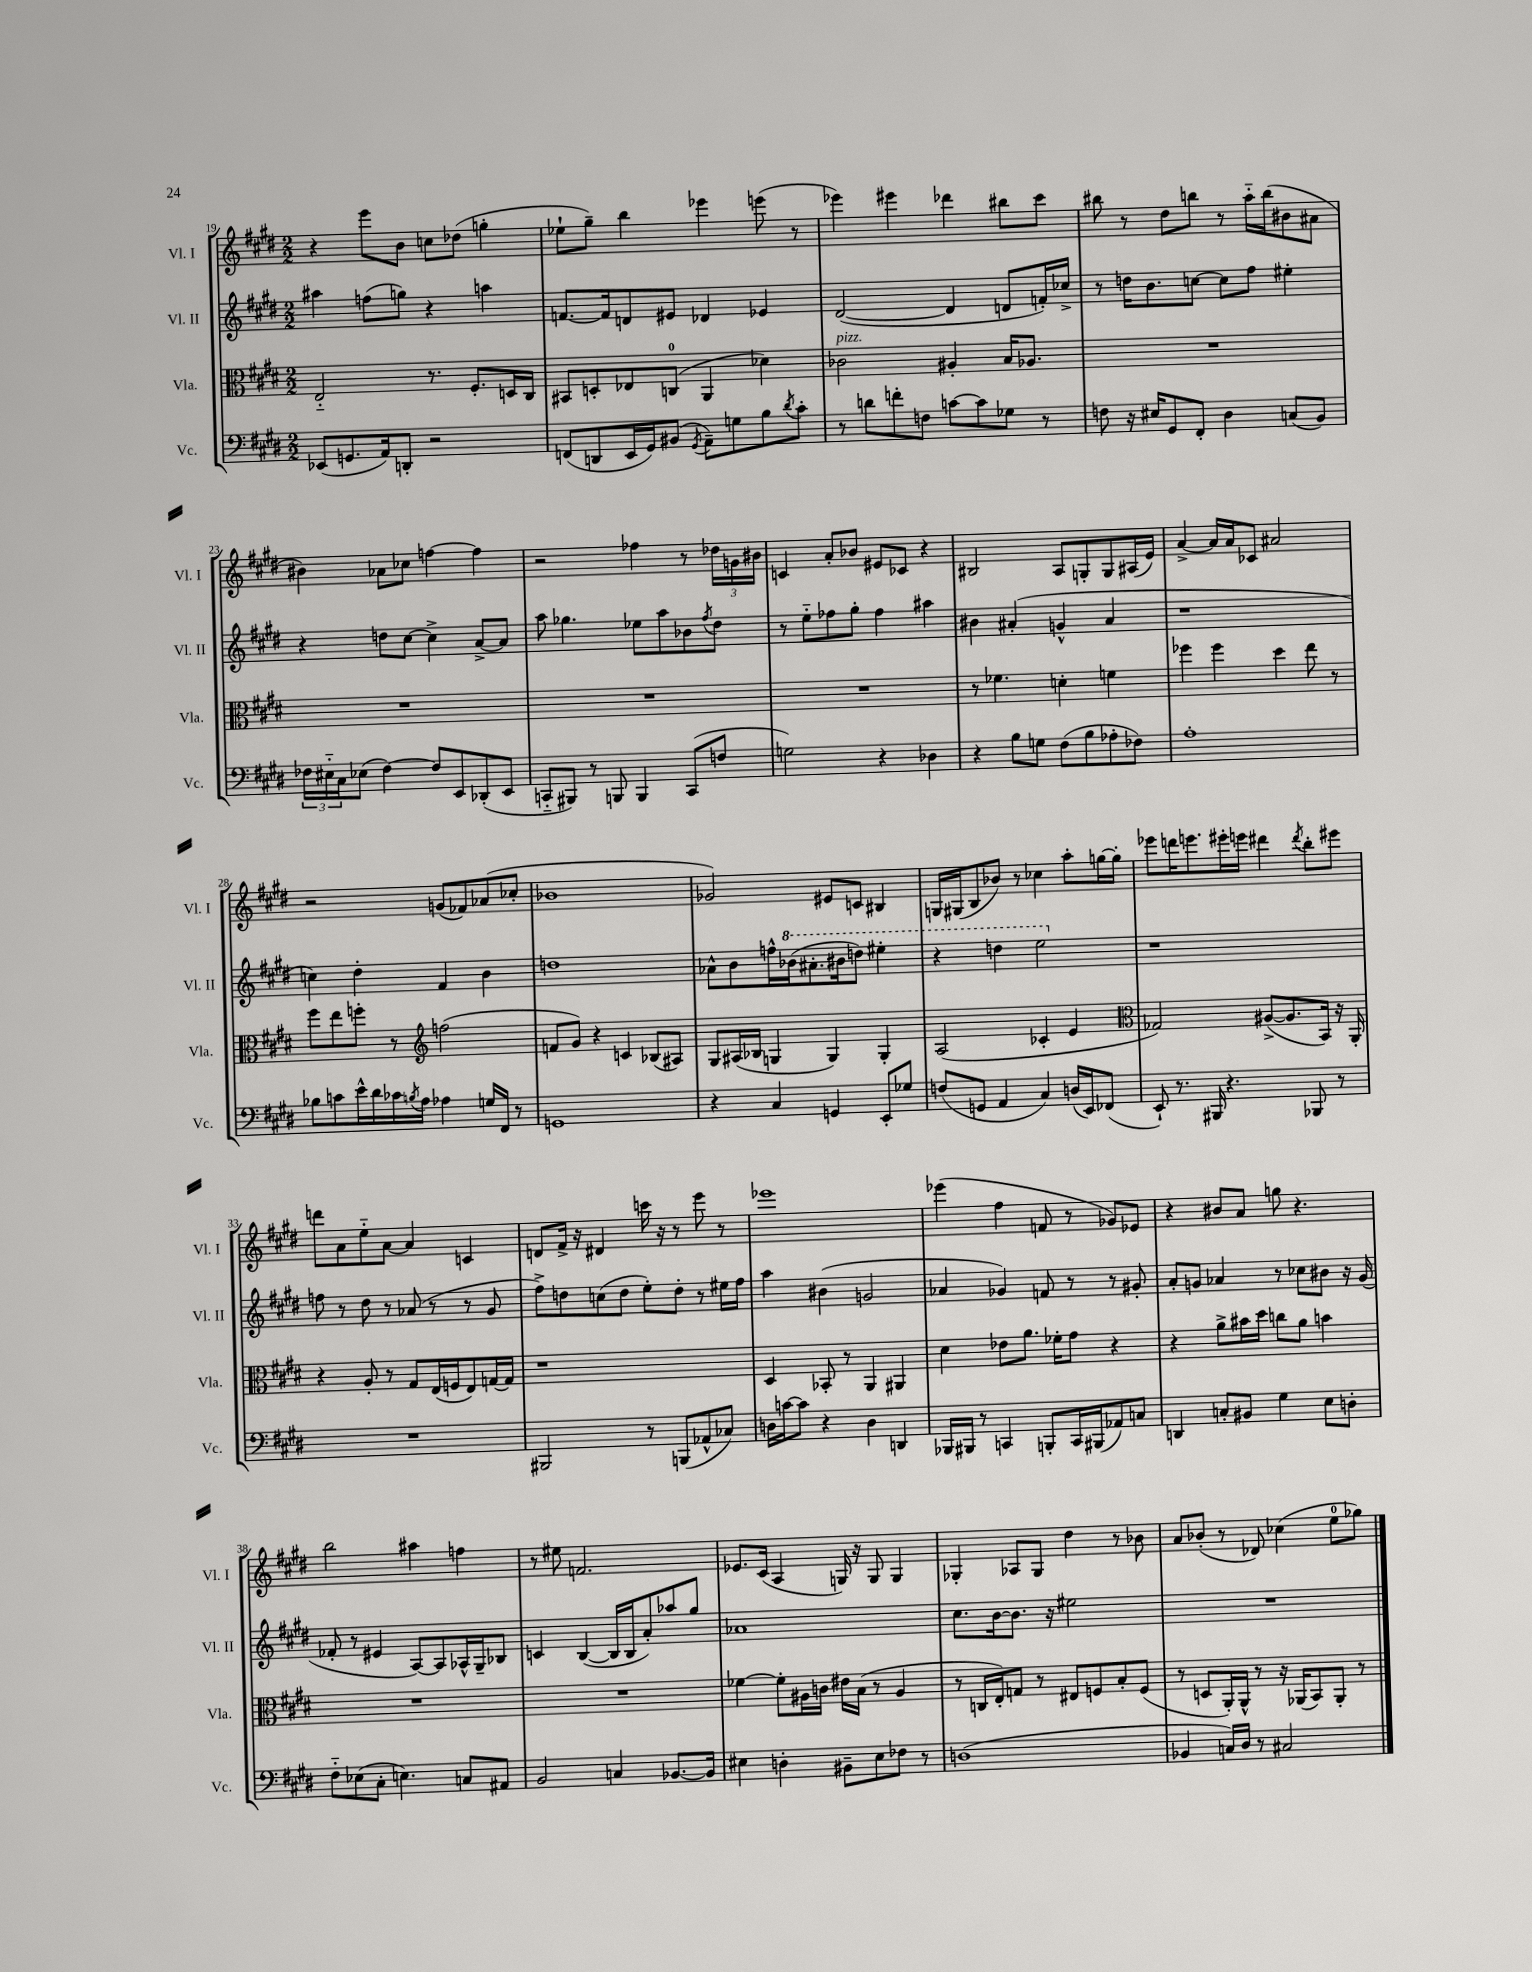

**kern	**kern	**kern	**kern
*staff4	*staff3	*staff2	*staff1
*clefF4	*clefC3	*clefG2	*clefG2
*k[f#c#g#d#]	*k[f#c#g#d#]	*k[f#c#g#d#]	*k[f#c#g#d#]
*M2/2	*M2/2	*M2/2	*M2/2
(8EE-	2E'~	4aa#	4r
8.GG	.	.	.
.	.	(8ff	8eee
16AA)	.	.	.
8DD'	.	8gg)	8b
2r	8.r	4r	8cc
.	.	.	(8dd-
.	8.F#'	.	.
.	.	4aa	4gg'
.	16D	.	.
.	16C#	.	.
=	=	=	=
(8FF	8BB#	[8.f	8ee-`
8DD	8D'	.	8gg#~)
.	.	16f]	.
16EE	8E-	8d	4bb
16GG#)	.	.	.
(8BB#	(8C	8e#	.
8qGG#	.	.	.
8AA~)	4AA	4d-	4eee-
8G	.	.	.
8B	4d-)	4e-	(8eee
8qd#	.	.	.
8c#'	.	.	8r
=	=	=	=
8r	2c-	([2d#	4eee-)
8d	.	.	.
8f'	.	.	4eee#
8F	.	.	.
[8c	4A#'	4d#]	4ddd-
8c]	.	.	.
8G-	16B	8d	8bb#
.	8.A-	.	.
8r	.	16f')	8ccc#
.	.	16cc-^	.
=	=	=	=
8F	1r	8r	8bb#
16r	.	16dd	8r
16E#	.	8.b	.
8GG#	.	.	8dd#
8FF#'	.	[8cc	8bb
4D#	.	8cc]	8r
.	.	8ff#	16aa'~
.	.	.	(16bb
(8C	.	4ee#'	8b#
8BB)	.	.	8a#
=	=	=	=
24F-	1r	4r	4b#)
24E#'~	.	.	.
24C#	.	.	.
(8E-	.	.	.
[4F-)	.	8dd	8a-
.	.	[8cc#	8cc-
8F-]	.	4cc#^]	[4ff
8EE	.	.	.
(8DD-'	.	[8a^	4ff]
8EE	.	8a]	.
=	=	=	=
8CC'~	1r	8aa	2r
8BBB#)	.	4.gg-	.
8r	.	.	.
8BBB	.	.	.
4BBB	.	8ee-	4ff-
.	.	8aa	.
(8CC	.	8b-	8r
.	.	8qff#	.
8F	.	8dd#	24dd-
.	.	.	24g
.	.	.	24b#
=	=	=	=
2G)	1r	8r	4c
.	.	8ee'~	.
.	.	8ff-	8a'
.	.	8gg#'	8b-
4r	.	4ff-	8e#
.	.	.	8c-
4D-	.	4aa#	4r
=	=	=	=
4r	8r	4b#	2B#
.	4.f-	.	.
8B	.	(4a#'	.
8G	.	.	.
(8F#	4d'	4g^^	8A
8B	.	.	8G'
8A-'	4f	4a#	8G
8F-)	.	.	(16A#
.	.	.	16e)
=	=	=	=
1A'	4ff-	1r	[4a^
.	4ff-	.	16a]
.	.	.	16a
.	.	.	8c-
.	4dd#	.	2a#
.	8ee	.	.
.	8r	.	.
=	=	=	=
8B-	8ff#	4cc)	2r
8c	8ee	.	.
16e^^	8ff'	4dd#'	.
16d#	.	.	.
16c-	8r	.	.
8qB	.	.	.
16A	.	.	.
*	*clefG2	*	*
4A-	(2ff	4f#	(8g
.	.	.	8f-)
16G	.	4b	(8a-
16FF#	.	.	.
8r	.	.	8cc-'
=	=	=	=
1GG	8f	1dd	1b-
.	8g#)	.	.
.	4r	.	.
.	4c	.	.
.	(8B-	.	.
.	8A#)	.	.
=	=	=	=
4r	8G#	8a-^^	2g-)
.	(16A#	8b	.
.	16B-	.	.
4C#	4G	16ff^^	.
.	.	(16bb-	.
.	.	8.aa#'	.
4GG	4G)	.	8e#
.	.	16bb#	.
.	.	8ddd)	8c
8EE'	4G'	4eee#'	4B#
8G-	.	.	.
=	=	=	=
(8F	(2A	4r	16G
.	.	.	(16G#
8GG	.	.	8B
4AA	.	4ddd	8b-)
.	.	.	8r
4C#)	4c-'	2eee	4cc-
(16D	4e	.	8aa'
16EE)	.	.	.
(8FF-	.	.	[16gg
.	.	.	16gg']
=	=	=	=
*	*clefC3	*	*
8EE`)	2G-)	1r	8eee-
8.r	.	.	16ddd
.	.	.	8.eee
16BBB#	.	.	.
4.r	.	.	16eee#'
.	.	.	16eee
.	([8A#^	.	4ddd#
.	8.A#]	.	.
.	.	.	8qddd#
8BBB-	.	.	8bb'
.	16BB)	.	.
8r	16r	.	8eee#
.	16AA'	.	.
=	=	=	=
1r	4r	8ff	8ddd
.	.	8r	8a
.	8A'	8dd#	8ee'~
.	8r	8r	[8a
.	8G#	(8a-	4a]
.	(16E	8r	.
.	16F	.	.
.	8E)	8r	4c
.	[16G	8g#	.
.	16G]	.	.
=	=	=	=
2BBB#	1r	8ff#^)	8d
.	.	8dd	16f#^
.	.	.	16r
.	.	(8cc	4d#
.	.	8dd	.
8r	.	8ee')	16ccc
.	.	.	16r
(8BBB	.	8dd'	8r
8AA-^^	.	8r	8eee
8C-)	.	16ee#	8r
.	.	16ff#	.
=	=	=	=
16D	4D#	4aa	1eee-
[16c	.	.	.
8c]	.	.	.
4r	8BB-'	(4b#	.
.	8r	.	.
4D	4AA	2g	.
4DD	4AA#	.	.
=	=	=	=
16BBB-	4d#	4a-	(4eee-
16BBB#	.	.	.
8r	.	.	.
4CC	8e-	4g-)	4ff#
.	8.a	.	.
8BBB'	.	8f	8f
.	16f-'	.	.
16CC	8g#	8r	8r
(16BBB#	.	.	.
8AA-)	4r	8r	8g-)
8C	.	8g#'	8e-
=	=	=	=
4DD	4r	8a'	4r
.	.	8g	.
8C'	8a^	4a-	8b#
8BB#	16b#	.	8a
.	16dd#	.	.
4G#	8cc	8r	8gg
.	8a	8cc-	4.r
8E	4b	8b#	.
8D'	.	16r	.
.	.	(16g	.
=	=	=	=
8F#'~	1r	8f-'	2bb
(8E-	.	8r	.
8C#'	.	4e#	.
4.E)	.	.	.
.	.	[8A)	4aa#
.	.	8A]	.
8C	.	16A-^^	4ff
.	.	16G#~	.
8AA#	.	8B-	.
=	=	=	=
2BB	1r	4c	8r
.	.	.	8ee#
.	.	([4B	2.f
4C	.	16B]	.
.	.	16B	.
.	.	8a')	.
[8.BB-	.	8aa-	.
.	.	8gg#	.
16BB-]	.	.	.
=	=	=	=
4E#	[4f-	1a-	8.e-
.	.	.	(16c#
4D'	8f-']	.	4A
.	16A#	.	.
.	16c	.	.
8BB#~	16e#	.	16G)
.	(16B	.	16r
8E#	8r	.	8G
8F-	4A#	.	4G
8r	.	.	.
=	=	=	=
(1D	8r	8.cc#	4G-'
.	16C	.	.
.	16E')	[16b	.
.	8G	8.b]	8A-
.	8r	.	8G-
.	.	16r	.
.	8E#	2ee#	4dd#
.	8F	.	.
.	8B'	.	8r
.	(8F	.	8b-
=	=	=	=
4BB-	8r	1r	8a
.	8D	.	(8b-'
16C)	16AA')	.	8r
16D#	16AA^^	.	.
8r	8r	.	8d-)
2C#	16r	.	(4cc-
.	(16AA-	.	.
.	8BB)	.	.
.	8AA-'	.	8ee
.	8r	.	8gg-)
==	==	==	==
*-	*-	*-	*-
